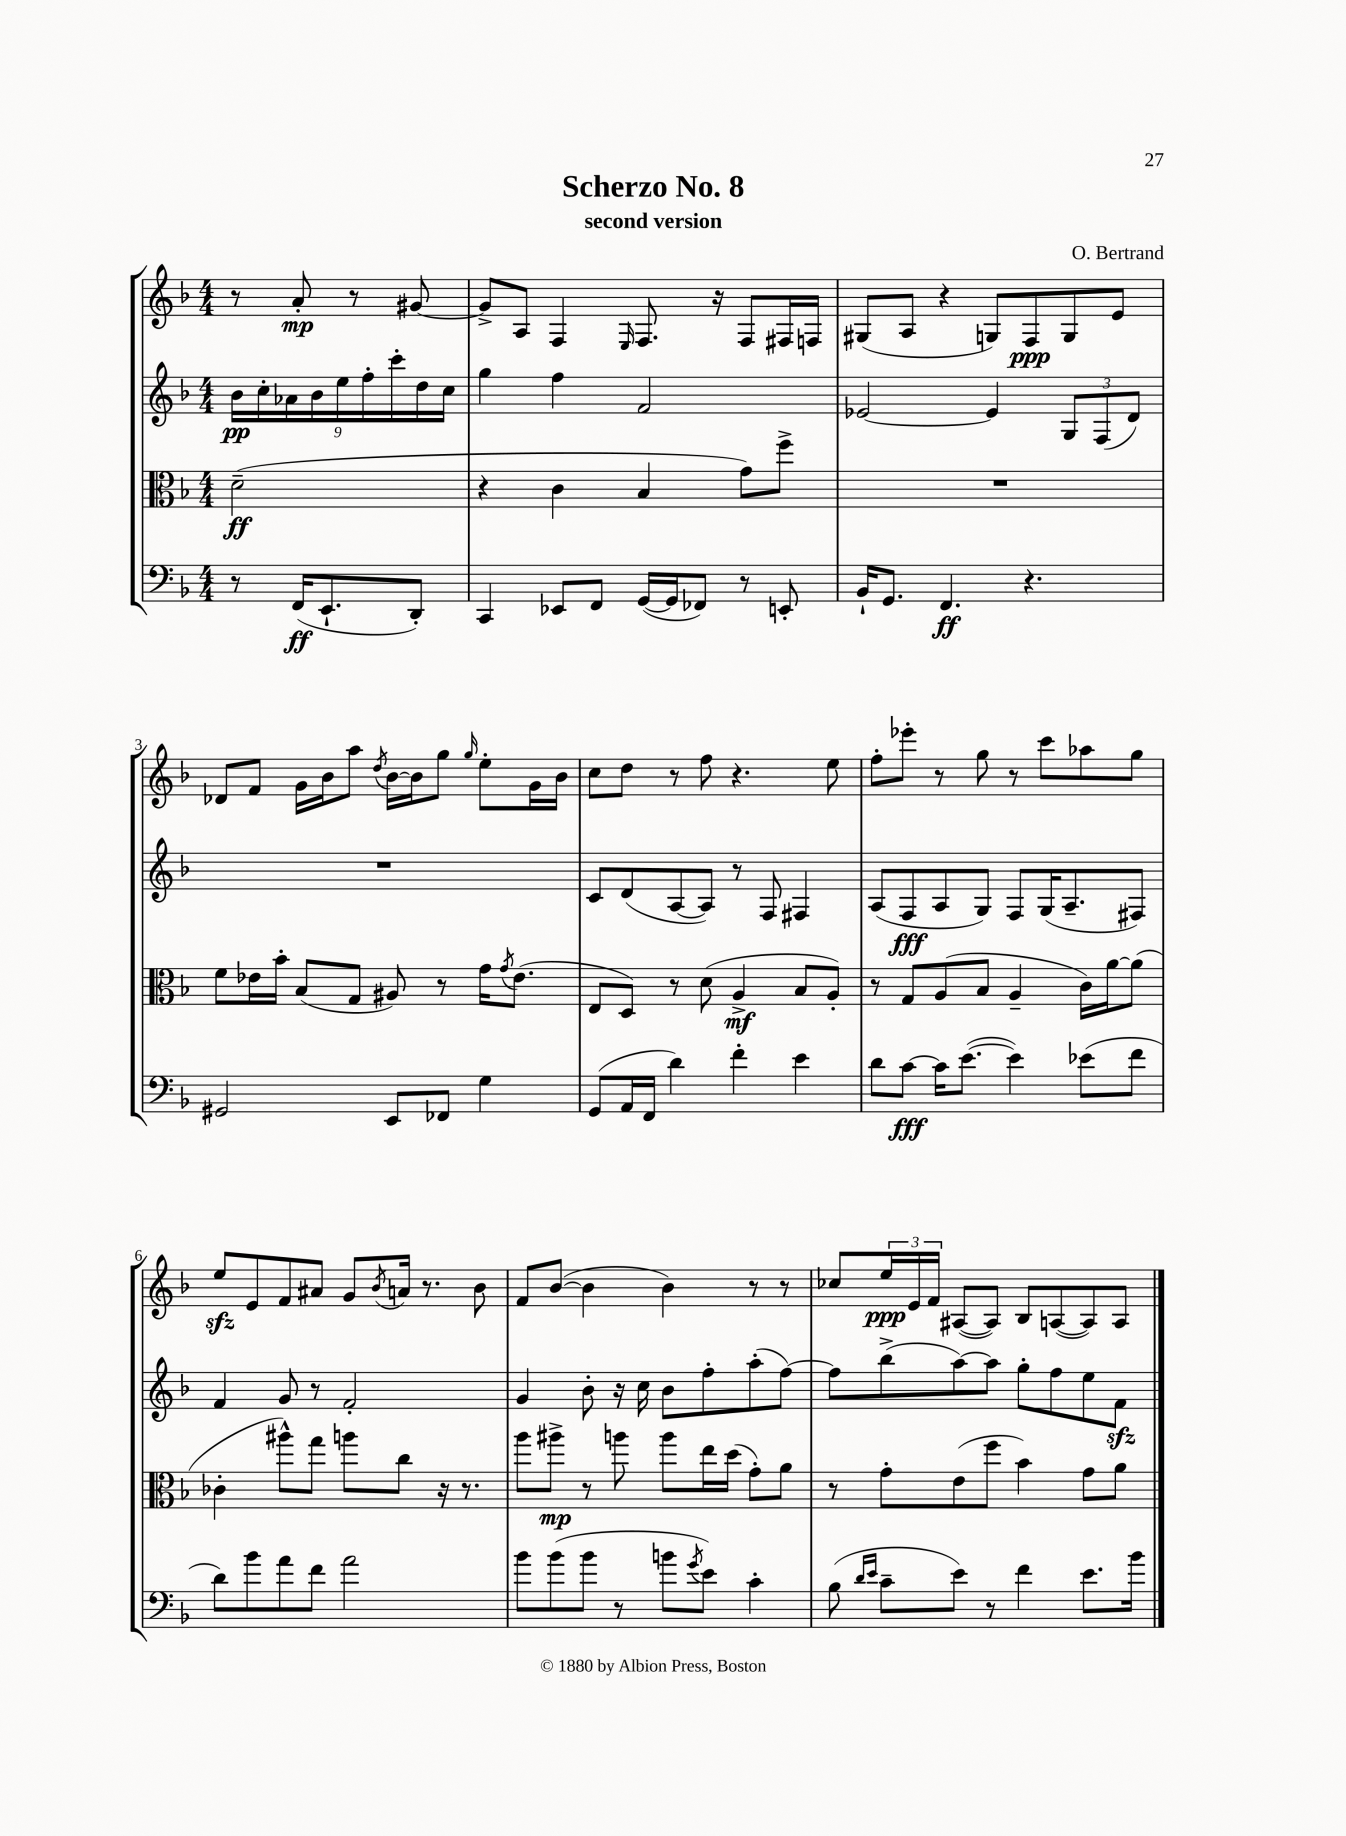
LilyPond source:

\header { title = "Scherzo No. 8" composer = "O. Bertrand" subtitle = "second version" }
<<
\new StaffGroup <<
\new Staff = "s0" {
    \clef treble \key f \major \numericTimeSignature \time 4/4 \partial 2
    r8 a'8-.\mp r8 gis'8~ |
    gis'8-> a8 f4 \grace { e16 } f8. r16 f8 fis16 f16 |
    gis8( a8 r4 g8) f8\ppp g8 e'8 |
    des'8 f'8 g'16 bes'16 a''8 \acciaccatura { d''8 } bes'16~ bes'16 g''8 \grace { g''16 } e''8-. g'16 bes'16 |
    c''8 d''8 r8 f''8 r4. e''8 |
    f''8-. ees'''8-. r8 g''8 r8 c'''8 aes''8 g''8 |
    e''8\sfz e'8 f'8 ais'8 g'8 \acciaccatura { bes'8 } a'16 r8. bes'8 |
    f'8 bes'8~( bes'4 bes'4) r8 r8 |
    ces''8 \tuplet 3/2 { e''16\ppp e'16 f'16 } ais8~( ais8) bes8 a8~( a8) a8 \bar "|." |
}
\new Staff = "s1" {
    \clef treble \key f \major \numericTimeSignature \time 4/4 \partial 2
    \tuplet 9/8 { bes'16\pp c''16-. aes'16 bes'16 e''16 f''16-. c'''16-. d''16 c''16 } |
    g''4 f''4 f'2 |
    ees'2~ ees'4 \tuplet 3/2 { g8 f8( d'8) } |
    R1 |
    c'8 d'8( a8~ a8) r8 f8 fis4 |
    a8( f8\fff a8 g8) f8 g16( a8.-- fis8) |
    f'4 g'8 r8 f'2-. |
    g'4 bes'8-. r16 c''16 bes'8 f''8-. a''8-.( f''8~) |
    f''8 bes''8->( a''8~) a''8 g''8-. f''8 e''8 f'8\sfz \bar "|." |
}
\new Staff = "s2" {
    \clef alto \key f \major \numericTimeSignature \time 4/4 \partial 2
    d'2--\ff( |
    r4 c'4 bes4 g'8) f''8-> |
    R1 |
    f'8 ees'16 bes'16-. bes8( g8 ais8) r8 g'16 \acciaccatura { g'8 } ees'8.( |
    e8 d8) r8 d'8( a4->\mf bes8 a8-.) |
    r8 g8 a8( bes8 a4-- c'16) a'16~ a'8( |
    ces'4-. ais''8-^) g''8 a''8 c''8 r16 r8. |
    a''8 ais''8->\mp r8 a''8 a''8 e''16 d''16( g'8-.) a'8 |
    r8 g'8-. e'8( f''8 bes'4) g'8 a'8 \bar "|." |
}
\new Staff = "s3" {
    \clef bass \key f \major \numericTimeSignature \time 4/4 \partial 2
    r8 f,16\ff( e,8.-! d,8-.) |
    c,4 ees,8 f,8 g,16~( g,16 fes,8) r8 e,8-. |
    bes,16-! g,8. f,4.\ff r4. |
    gis,2 e,8 fes,8 g4 |
    g,8( a,16 f,16 d'4) f'4-. e'4 |
    d'8 c'8~\fff c'16 e'8.~( e'4) ees'8( f'8 |
    d'8) bes'8 a'8 f'8 a'2 |
    bes'8 bes'8( bes'8 r8 b'8 \acciaccatura { g'8 } e'8) c'4-. |
    bes8( \grace { d'16 e'16 } c'8-- e'8) r8 f'4 e'8. bes'16 \bar "|." |
}
>>
>>
